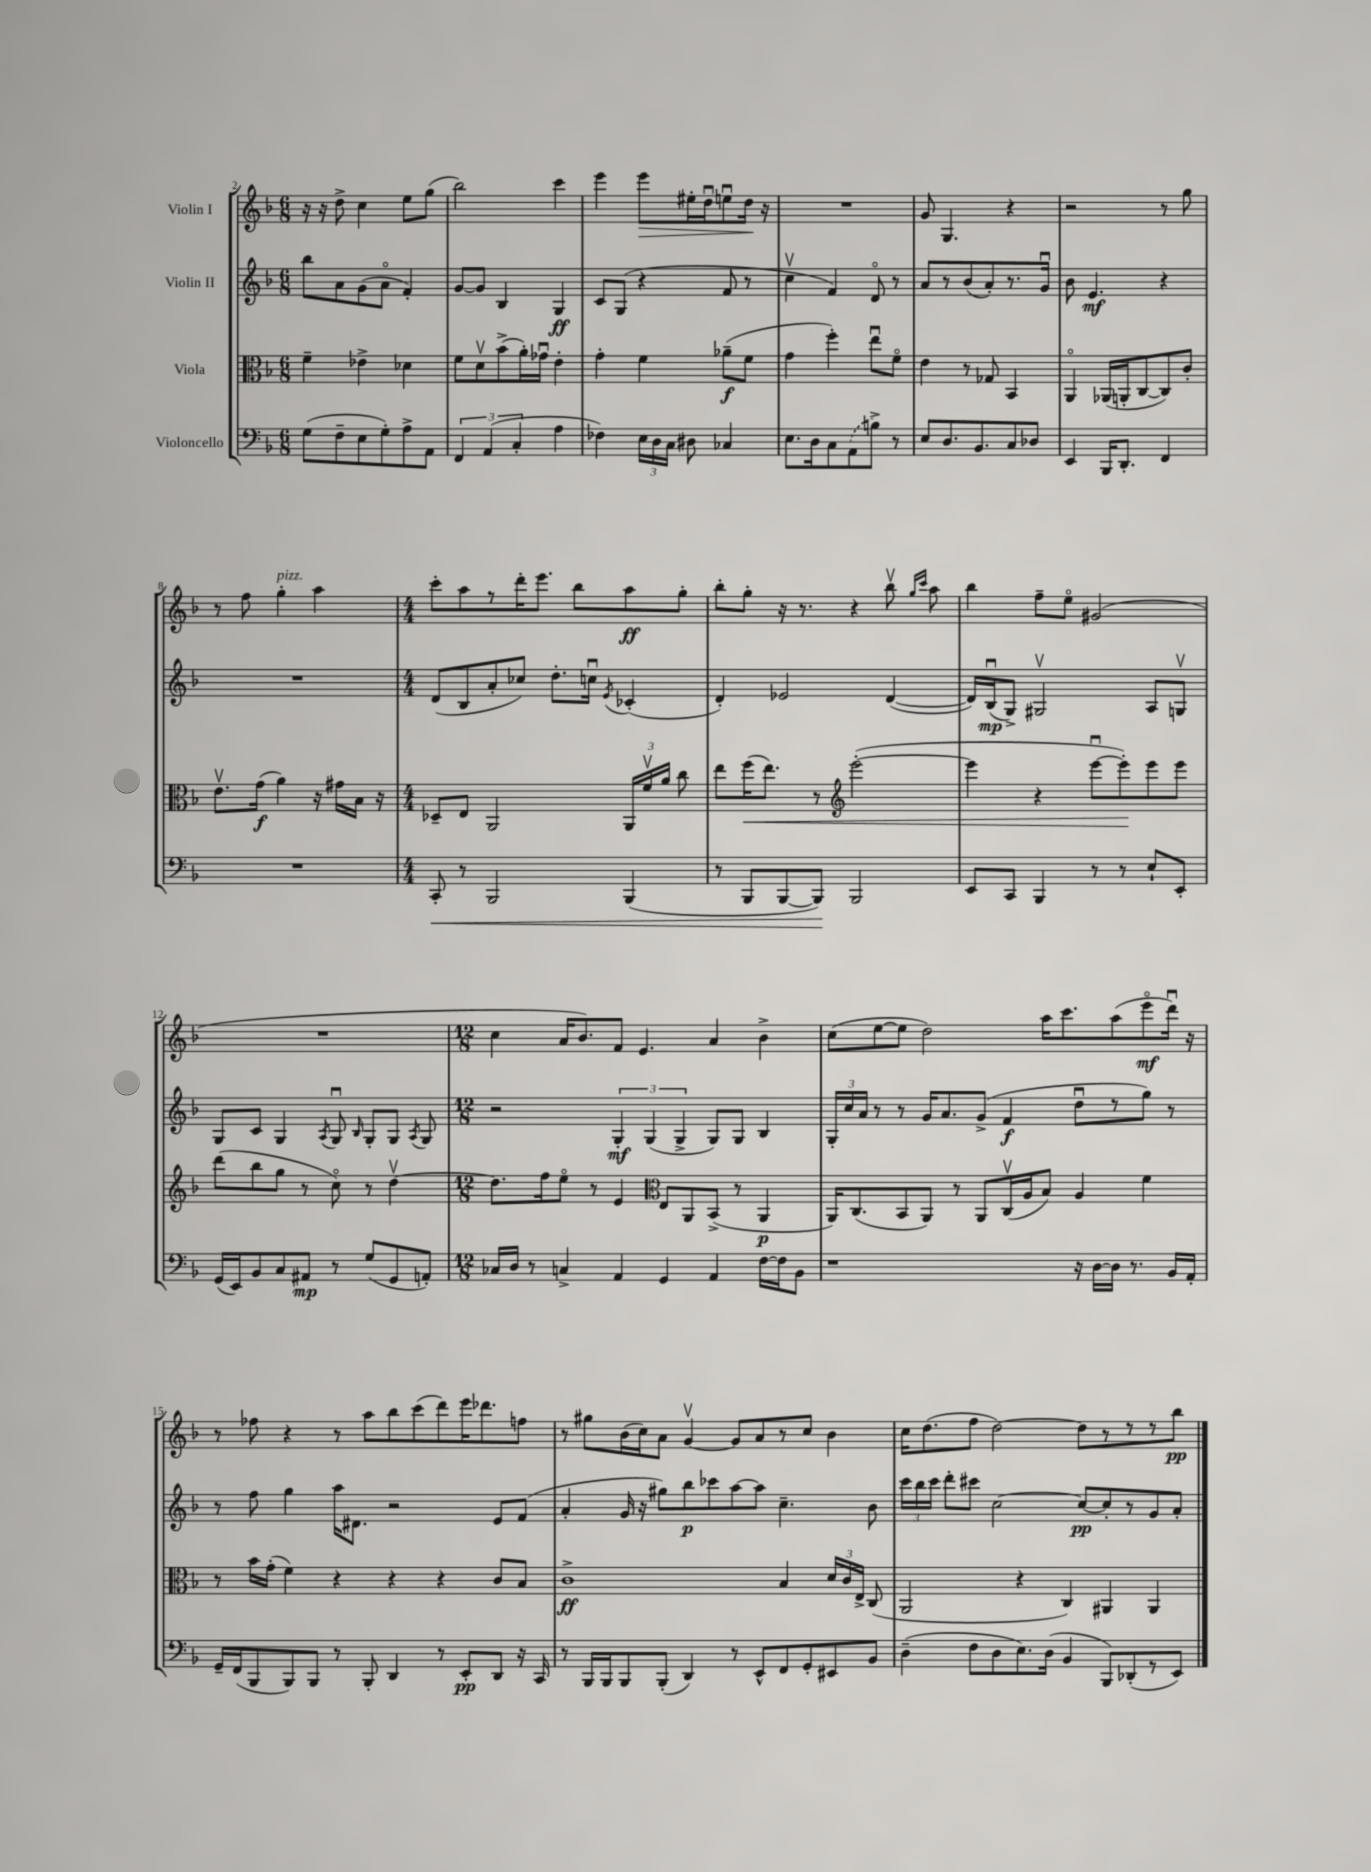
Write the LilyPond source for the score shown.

<<
\new StaffGroup <<
\new Staff = "s0" \with { instrumentName = "Violin I" } {
    \clef treble \key f \major \numericTimeSignature \time 6/8
    \autoBeamOff r16 r16 d''8-> c''4 e''8[ g''8]( |
    bes''2) c'''4 |
    e'''4 e'''8[\> eis''16-. d''16\downbow e''8\downbow d''16]\! r16 |
    R2. |
    g'8 g4. r4 |
    r2 r8 g''8 |
    r8 f''8 g''4-.^\markup { \italic "pizz." } a''4 |
    \numericTimeSignature \time 4/4 c'''8[-. a''8 r8 d'''16-. e'''8.] bes''8[ a''8\ff g''8]-. |
    bes''8[-. g''8]-. r16 r8. r4 bes''8\upbow \grace { g''16[ c'''16] } a''8 |
    bes''4 f''8[-- e''8]\flageolet gis'2( |
    R1 |
    \numericTimeSignature \time 12/8 c''4 a'16[ bes'8.) f'8] e'4. a'4 bes'4-> |
    c''8[( e''8~ e''8] d''2) a''16[ c'''8. a''8( e'''8\flageolet\mf d'''16]\downbow) r16 |
    r8 fes''8 r4 r8 a''8[ bes''8 c'''8( d'''8) e'''16 des'''8. f''8] |
    r8 gis''8[ bes'16( c''16) a'8] g'4~\upbow g'8[ a'8 r8 c''8] bes'4 |
    c''16[ d''8.( f''8] d''2~) d''8[ r8 r8 r8 bes''8]\pp \bar "|." |
}
\new Staff = "s1" \with { instrumentName = "Violin II" } {
    \clef treble \key f \major \numericTimeSignature \time 6/8
    \autoBeamOff bes''8[ a'8 g'8( a'8]\flageolet f'4-.) |
    g'8[~ g'8] bes4 g4\ff |
    c'8[ g8]( r4 f'8 r8 |
    c''4\upbow f'4) d'8\flageolet r8 |
    a'8[ r8 bes'8( a'8-.) r8. g'16]\downbow |
    bes'8 e'4.\mf r4 |
    R2. |
    \numericTimeSignature \time 4/4 d'8[( bes8 a'8-. ces''8]) d''8.[-. c''16]\downbow \acciaccatura { e'8 } ces'4-.( |
    d'4-.) ees'2 d'4~( |
    d'16[) bes16\downbow\mp( g8]->) gis2\upbow a8[ g8]\upbow |
    g8[ c'8] g4 \acciaccatura { a8 } g8\downbow \grace { bes16 } g8[-. g8] \acciaccatura { a8 } g8 |
    \numericTimeSignature \time 12/8 r2 \tuplet 3/2 { g4-.\mf g4( g4-> } g8[) g8] bes4 |
    \tuplet 3/2 { g16[-. c''16 a'16] } r8 r8 g'16[ a'8. g'8]->( f'4\f d''8[\downbow r8 g''8]) r8 |
    r8 f''8 g''4 a''16[ dis'8.] r2 e'8[ f'8]( |
    a'4-. g'16 r16 gis''8[) bes''8\p ces'''8 a''8~ a''8] c''4.-- bes'8 |
    \tuplet 3/2 { c'''16[ bes''16 c'''16] } d'''8[-. cis'''8] c''2~ c''8[~\pp c''8-. r8 g'8 a'8]-. \bar "|." |
}
\new Staff = "s2" \with { instrumentName = "Viola" } {
    \clef alto \key f \major \numericTimeSignature \time 6/8
    \autoBeamOff f'4-- ees'4-> des'4 |
    f'8[ d'8\upbow bes'8->( a'16-.) ges'16]\downbow e'4-. |
    g'4-. f'4 aes'8[--\f( f'8] |
    g'4 f''4-.) e''8[\downbow f'8]\flageolet |
    e'4 r8 ges8 bes,4 |
    a,4\flageolet aes,16[( a,16-. c8~ c8) c'8]-. |
    e'8.[\upbow g'16]\f( a'4) r16 gis'16[ bes16] r16 |
    \numericTimeSignature \time 4/4 des8[-- e8] a,2 \tuplet 3/2 { a,16[ f'16\upbow a'16] } c''8 |
    e''8[ f''16\<( e''8.]) r8 \clef treble e'''2~-.( |
    e'''4 r4 e'''8[~\downbow e'''8-.\!) e'''8 e'''8] |
    d'''8[( bes''8 g''8] r8 c''8\flageolet) r8 d''4~\upbow |
    \numericTimeSignature \time 12/8 d''8.[ f''16 e''8]\flageolet r8 e'4 \clef alto e8[ a,8 bes,8]->( r8 a,4\p |
    a,16[) c8.( bes,8 a,8]) r8 a,8[ c16\upbow( a16 bes8]) a4 f'4 |
    r8 bes'16[ g'16]-.( f'4) r4 r4 r4 c'8[ bes8] |
    c'1->\ff bes4 \tuplet 3/2 { d'16[ c'16 e16]-> } c8( |
    a,2 r4 c4) ais,4 ais,4 \bar "|." |
}
\new Staff = "s3" \with { instrumentName = "Violoncello" } {
    \clef bass \key f \major \numericTimeSignature \time 6/8
    \autoBeamOff g8[( f8-- e8 g8-.) a8-> a,8] |
    \tuplet 3/2 { f,4 a,4( c4-. } a4 |
    fes4) \tuplet 3/2 { e16[ d16 c16] } dis8 ces4 |
    e8.[ d16 c8 \once \slurDashed a,8( b8]->) r8 |
    e8[ d8. bes,8. c8 des8] |
    e,4 bes,,16[ d,8.]-. f,4 |
    R2. |
    \numericTimeSignature \time 4/4 c,8-.\< r8 bes,,2 bes,,4( |
    r8 bes,,8[ bes,,8~ bes,,8]\!) bes,,2 |
    e,8[ c,8] bes,,4 r8 r8 e8[-! e,8]-. |
    g,16[( e,16) bes,8 c8 ais,8]\mp r8 g8[( g,8 a,8]-.) |
    \numericTimeSignature \time 12/8 ces16[ d16] r8 c4-> a,4 g,4 a,4 f16[~ f16 bes,8] |
    r1 r16 d16[~ d16] r8. bes,16[ a,16]-. |
    g,16[-- f,16( bes,,8 bes,,8) bes,,8] r8 bes,,8-. d,4 r8 e,8[-.\pp d,8] r16 c,16 |
    r8 bes,,16[ bes,,16 bes,,8 bes,,8]-.( d,4) r8 e,8[-^ f,8 g,8-. eis,8 bes,8] |
    d4--( f8[ d8 e8.) d16]( bes,4 bes,,8[) des,8-.( r8 e,8]) \bar "|." |
}
>>
>>
\layout { \context { \Score currentBarNumber = #2 } }
